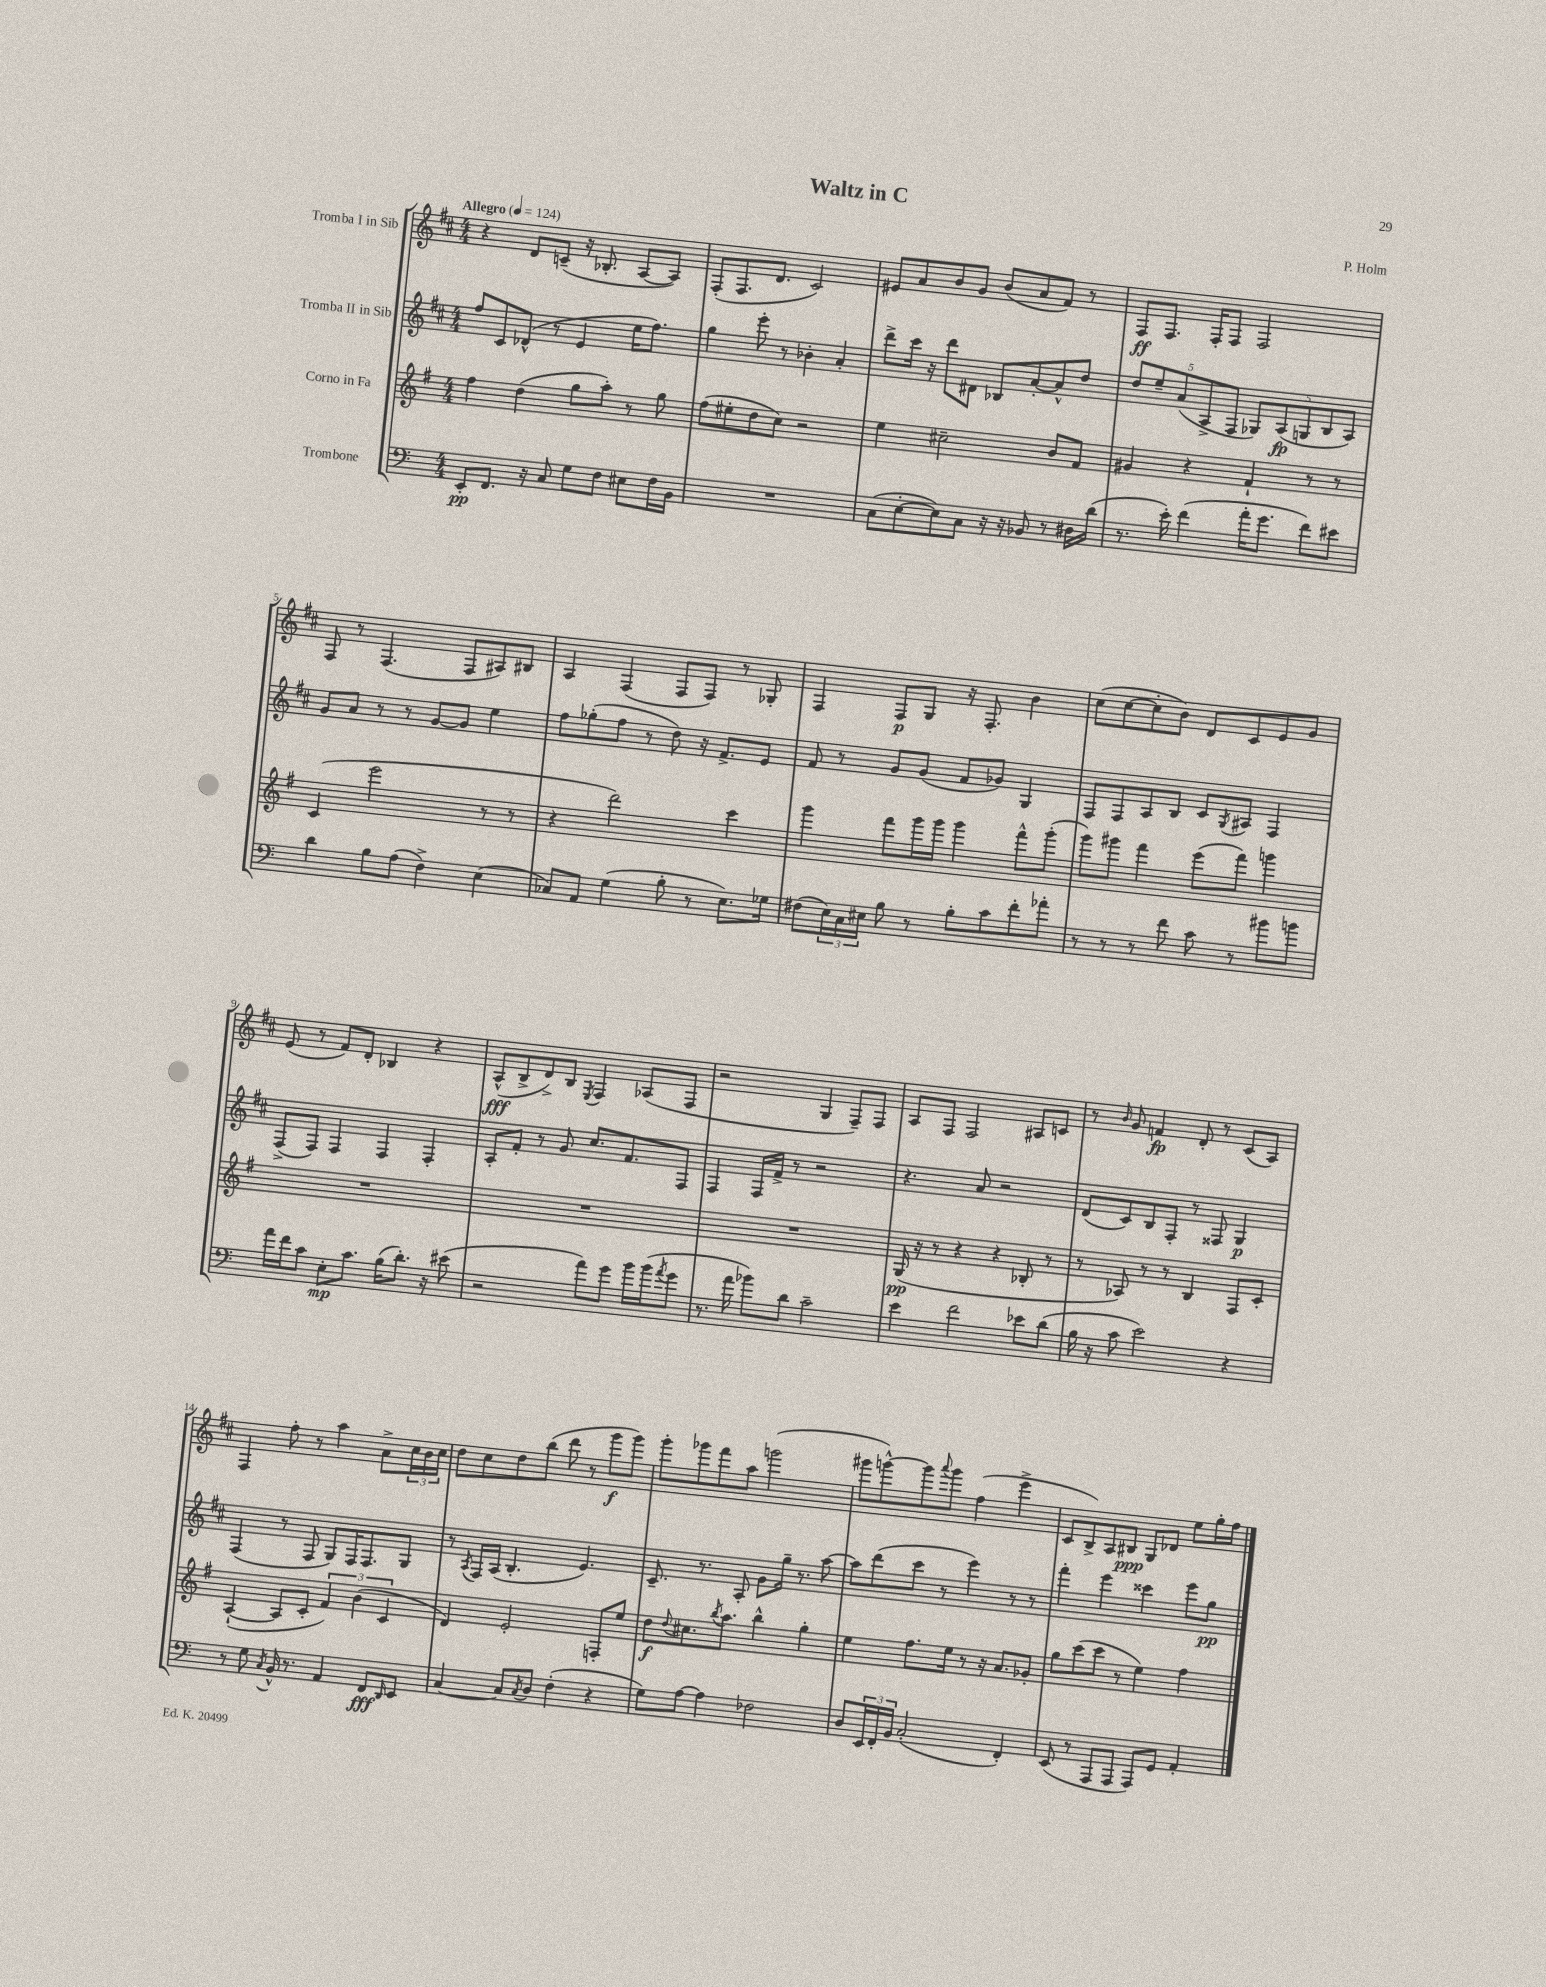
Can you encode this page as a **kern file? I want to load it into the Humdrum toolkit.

**kern	**kern	**kern	**kern
*staff4	*staff3	*staff2	*staff1
*clefF4	*clefG2	*clefG2	*clefG2
*k[]	*k[f#]	*k[f#c#]	*k[f#c#]
*M4/4	*M4/4	*M4/4	*M4/4
*MM124	*MM124	*MM124	*MM124
8EE'	4ff#	8ff#	4r
8.FF	.	8c#	.
.	(4dd	(8d-^^	8d
16r	.	.	.
8C	.	8r	(8c~
8G	8gg	4e	16r
.	.	.	8.B-'
8F	8aa')	.	.
8E#	8r	16ee	[8A
.	.	8.ff#)	.
16F	8gg	.	8A])
16BB	.	.	.
=	=	=	=
1r	(8ff#	4gg	(8F#'
.	8ee#'	.	8.F#
.	8dd	8eee'	.
.	.	.	8.d
.	8cc)	8r	.
.	2r	4b-'	2c#)
.	.	4a'	.
=	=	=	=
(8C	4ee	8ddd^	8e#
[8E'	.	16ccc#	8a
.	.	16r	.
8E])	2cc#~	8ddd	8b
8C	.	8d#	8g
16r	.	8B-	(8b
16r	.	.	.
8BB-	.	[8a'	8a
8r	8b	8a^^]	8f#)
16D#	8f#	8dd	8r
(16d	.	.	.
=	=	=	=
8.r	4g#	10dd	8F#
.	.	10ee~	.
.	.	.	8.F#
16e')	.	.	.
.	.	(10a	.
(4f	4r	.	.
.	.	10A^	.
.	.	.	16F#'
.	.	.	8F#
.	.	10F#	.
16a'	4f#`	10G-)	2F#
8.g	.	.	.
.	.	(10A	.
.	.	10G	.
8f)	8r	.	.
.	.	10B	.
8e#	8r	.	.
.	.	10A)	.
=	=	=	=
4d	(4c	8g	8F#
.	.	8a	8r
8B	2eee	8r	(4.F#
(8A	.	8r	.
4F^)	.	[8g	.
.	.	8g]	8F#
(4E	8r	4ee	8A#)
.	8r	.	8B#
=	=	=	=
8C-)	4r	8ff#	4A
8AA	.	(8gg-'	.
(4G	2ddd)	8ff#	(4F#
.	.	8r	.
8B'	.	8dd)	8F#
8r	.	16r	8F#)
.	.	8.f#^	.
8.E)	4ccc	.	8r
.	.	8e	8G-'
16G-	.	.	.
=	=	=	=
(8F#	4ggg	8f#	4F#
24E)	.	8r	.
24C	.	.	.
24E#	.	.	.
8B	8fff#	8g	8F#
8r	16ggg	(8g	8G
.	16ggg	.	.
8B'	4ggg	8f#	16r
.	.	.	8.F#'
8c	.	8g-)	.
8f'	8fff#^^	4G	4b
8a-'	(8ggg'	.	.
=	=	=	=
8r	8ggg)	8F#	(8cc#
8r	8ggg#	8F#	[8cc#
8r	4fff#	8A	8cc#']
8f	.	8B	8b)
8c	(8eee	8c#	8d
.	.	8qG	.
8r	8fff#)	8A#	8c#
8b#	4ggg	4F#	8e
8b	.	.	8g
=	=	=	=
16a	1r	(8F#^	(8e
16f	.	.	.
8c	.	8F#)	8r
8E'	.	4F#	8f#)
8.c	.	.	8d'
.	.	4F#	4B-
(16B	.	.	.
8.d')	.	.	.
.	.	4F#'	4r
16r	.	.	.
(8e#	.	.	.
=	=	=	=
2r	1r	8A'	(8A^^
.	.	8f#'	8B^
.	.	8r	8d^)
.	.	8g	8B
.	.	.	8qE
8a)	.	8.cc#	4F#
8g	.	.	.
.	.	8.f#	.
16b	.	.	(8A-
(16b	.	.	.
8qa	.	.	.
8g	.	8F#	8F#
=	=	=	=
8.r	1r	4F#	2r
16a	.	.	.
8b-)	.	16F#	.
.	.	16f#^	.
8d	.	8r	.
2c~	.	2r	4G
.	.	.	8F#~)
.	.	.	8F#
=	=	=	=
4e	(16G	4.r	8A
.	16r	.	.
.	8r	.	8F#
2f	4r	.	2F#
.	.	8a	.
.	4r	2r	.
8e-	8B-'	.	8A#
(8d	8r	.	8c
=	=	=	=
16B	8r	(8d	8r
16r	.	.	.
.	.	.	16qqb
8c	8A-)	8c#)	8g
2e)	8r	8B	4f
.	8r	8F#'	.
.	4B	8r	8d'
.	.	8F##	8r
4r	8F#	4G	(8c#
.	8c'	.	8A)
=	=	=	=
8r	([4A`	(4F#	4F#
8G	.	.	.
8qC	.	.	.
16BB^^	8A]	8r	8ff#'
8.r	.	.	.
.	8c'	8F#	8r
4AA	6f#)	8G)	4aa
.	.	16F#	.
.	(6b	.	.
.	.	8.F#	.
8FF	.	.	8a^
.	6c	.	.
16qqDD	.	.	.
8EE	.	8G	24cc#
.	.	.	24b
.	.	.	24cc#
=	=	=	=
[4C	4d)	8r	8dd
.	.	8qA	.
.	.	16F#	8cc#
.	.	(16A	.
8C]	2e'	4.B'	8dd
8qC	.	.	.
8D	.	.	(8bb
(4F'	.	.	8ddd
.	.	4.e)	8r
4r	8F'	.	8ggg
.	8ee	.	8ggg)
=	=	=	=
8G)	8dd	8.c#~	8ggg'
.	8qqdd	.	.
[8A	8.cc#	.	8ggg-
.	.	8.r	.
4A]	.	.	8fff#
.	8qbb	.	.
.	8.aa	.	.
.	.	8A'	8aa
2F-	4bb^^	8g	(2ggg
.	.	16gg~	.
.	.	8.r	.
.	4gg'	.	.
.	.	[8aa	.
=	=	=	=
8D	4ee	8aa]	8ggg#
24EE	.	(8ddd	[8ggg^^)
24FF'	.	.	.
24BB	.	.	.
(2C'	8.ff#	8ccc#	8ggg]
.	.	.	8qqaaa
.	.	8r	8ggg
.	16ee	.	.
.	8r	4eee)	(4ff#
.	16r	.	.
.	8.a	.	.
4FF')	.	8r	4eee^
.	8g-'	8r	.
=	=	=	=
(8EE	8gg	4fff#'	8c#
8r	(8ccc	.	8B^)
8AAA	8ccc	4eee	8A
8AAA	8r	.	8B#
8AAA)	4ee)	4ccc##	8G
8GG	.	.	8d-
4AA'	4ff#	8eee	8ee
.	.	8gg	16gg'
.	.	.	16ff#
==	==	==	==
*-	*-	*-	*-
